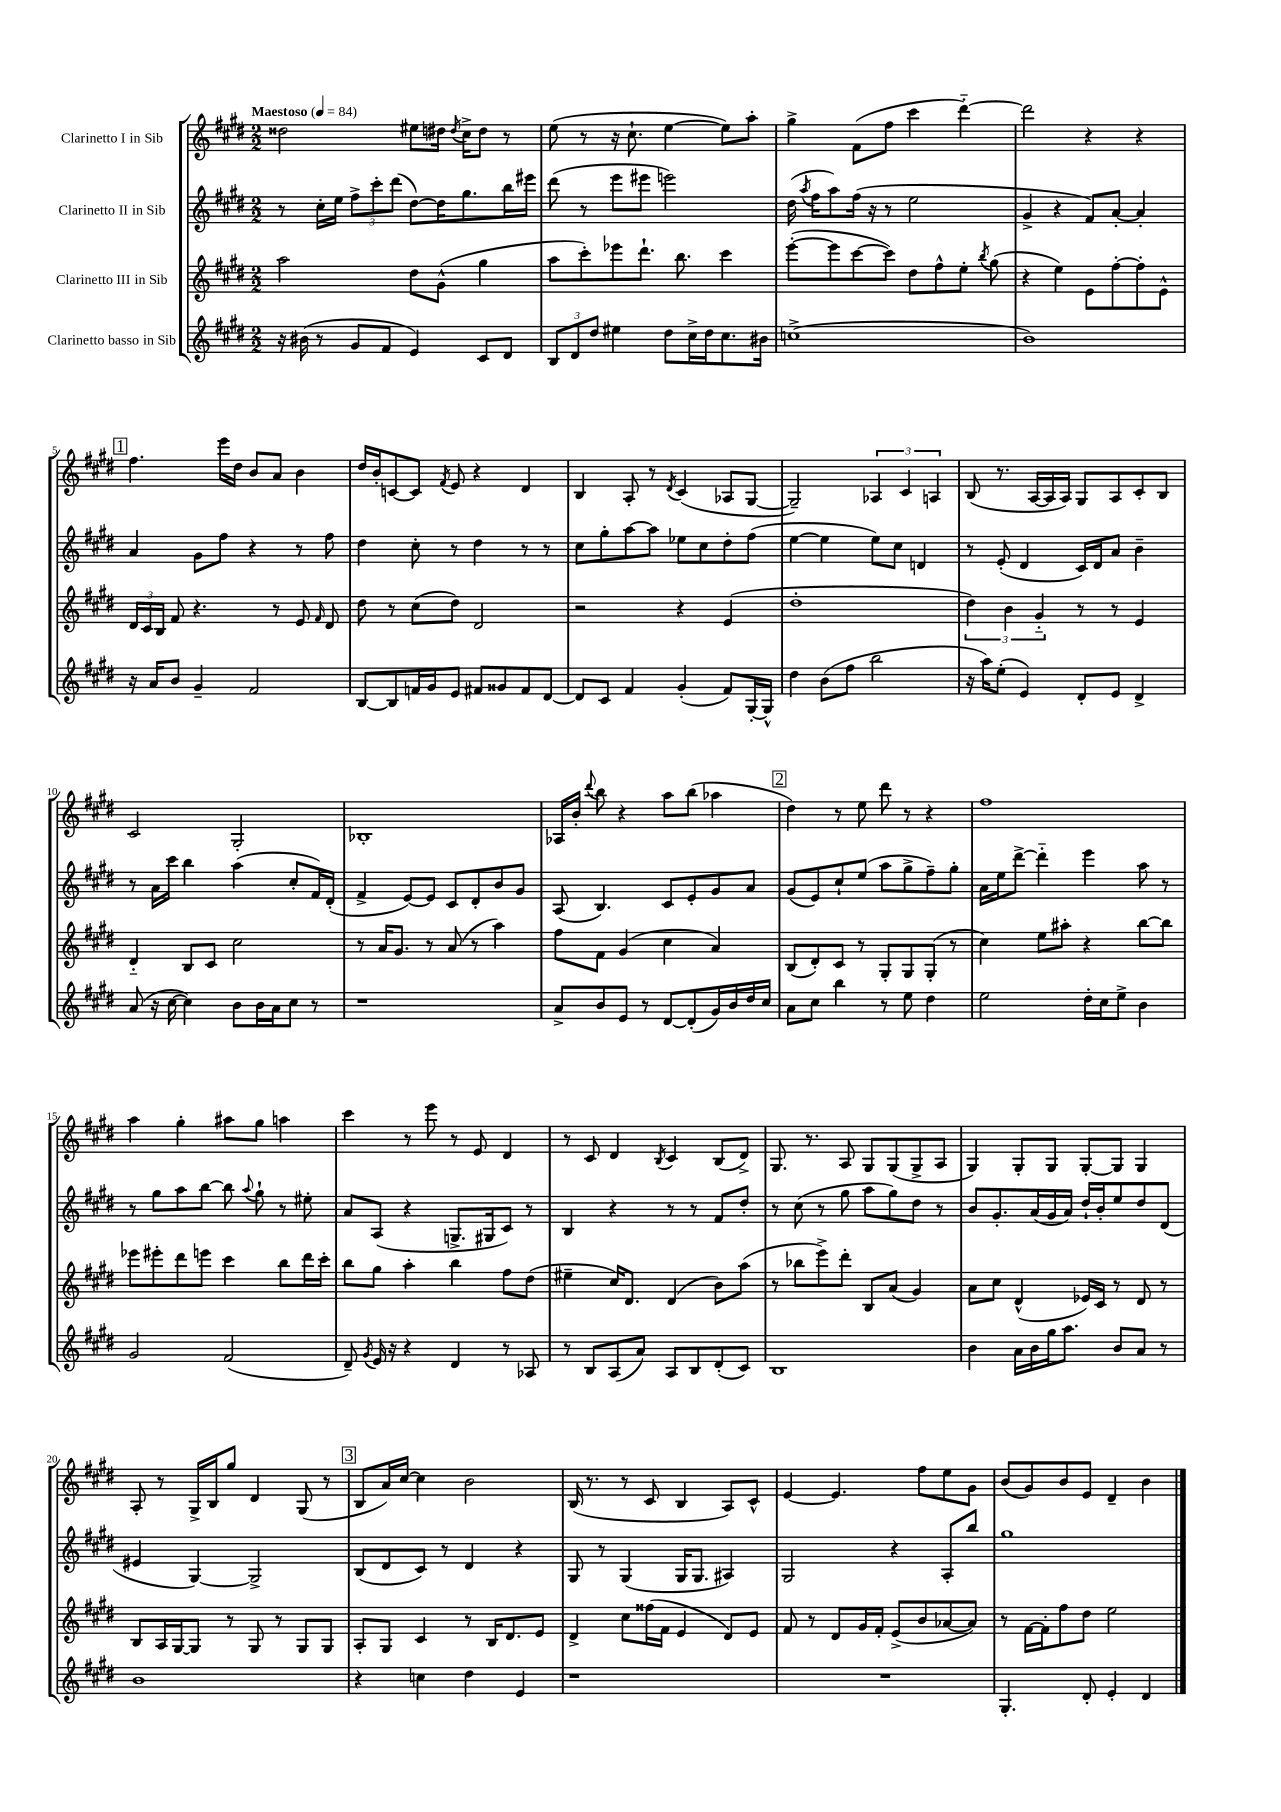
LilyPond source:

<<
\new StaffGroup <<
\new Staff = "s0" \with { instrumentName = "Clarinetto I in Sib" } {
    \clef treble \key e \major \numericTimeSignature \time 2/2 \tempo "Maestoso" 4 = 84
    \autoBeamOff disis''2 eis''8[ dis''16] \acciaccatura { dis''8 } cis''16[-> dis''8] r8 |
    e''8( r8 r16 cis''8.-! e''4~ e''8[) a''8]-. |
    gis''4-> fis'8[( fis''8] cis'''4 dis'''4~-_) |
    dis'''2 r4 r4 |
    \mark \markup { \box "1" } fis''4. e'''16[ dis''16] b'8[ a'8] b'4 |
    dis''16[ b'16-. c'8~ c'8] \acciaccatura { fis'8 } e'8 r4 dis'4 |
    b4 a8-. r8 \acciaccatura { dis'8 } cis'4( aes8[ gis8]~ |
    gis2--) \tuplet 3/2 { aes4 cis'4 a4 } |
    b8( r8. a16[~ a16 a16]) gis8[ a8 cis'8-. b8] |
    cis'2 gis2-. |
    bes1-. |
    aes16[ b'16]-. \appoggiatura { dis'''8 } b''8 r4 a''8[ b''8]( aes''4 |
    \mark \markup { \box "2" } dis''4) r8 e''8 dis'''8 r8 r4 |
    fis''1 |
    a''4 gis''4-. ais''8[ gis''8] a''4 |
    cis'''4 r8 e'''8 r8 e'8 dis'4 |
    r8 cis'8 dis'4 \acciaccatura { b8 } cis'4 b8[( dis'8]->) |
    gis8. r8. a8 gis8[ gis8( gis8-> a8] |
    gis4) gis8[-. gis8] gis8[~-. gis8] gis4 |
    a8-. r8 gis16[-> b16 gis''8] dis'4 gis8( r8 |
    \mark \markup { \box "3" } b8[ a'16) cis''16]~ cis''4 b'2 |
    b16( r8. r8 cis'8 b4 a8[) cis'8]-^ |
    e'4~ e'4. fis''8[ e''8 gis'8] |
    b'8[( gis'8) b'8 e'8] dis'4-- b'4 \bar "|." |
}
\new Staff = "s1" \with { instrumentName = "Clarinetto II in Sib" } {
    \clef treble \key e \major \numericTimeSignature \time 2/2
    \autoBeamOff r8 cis''16[-. e''16] \tuplet 3/2 { fis''8[-> cis'''8-. dis'''8]( } dis''8[~) dis''16 gis''8. b''16 eis'''16] |
    dis'''8( r8 e'''8[ eis'''8] e'''2) |
    dis''16( \acciaccatura { a''8 } fis''16[ a''8) fis''16]( r16 r8 e''2 |
    gis'4-> r4 fis'8[) a'8]~-. a'4-. |
    \mark \markup { \box "1" } a'4 gis'8[ fis''8] r4 r8 fis''8 |
    dis''4 cis''8-. r8 dis''4 r8 r8 |
    cis''8[ gis''8-. a''8~ a''8] ees''8[ cis''8 dis''8-. fis''8]( |
    e''4~ e''4 e''8[) cis''8] d'4 |
    r8 e'8-.( dis'4 cis'16[) dis'16 a'8] b'4-- |
    r8 a'16[ cis'''16] b''4 a''4( cis''8[-. fis'16) dis'16]-.( |
    fis'4-> e'8[~) e'8] cis'8[ dis'8-. b'8 gis'8] |
    a8( b4.) cis'8[ e'8-. gis'8 a'8] |
    \mark \markup { \box "2" } gis'8[( e'8) cis''8-! e''8]( a''8[ gis''8-> fis''8--) gis''8]-. |
    a'16[ e''16 dis'''8]~-> dis'''4-_ e'''4 a''8 r8 |
    r8 gis''8[ a''8 b''8]~ b''8 \appoggiatura { a''8 } gis''8-! r8 eis''8-. |
    a'8[ a8]( r4 g8.[-> gis16 cis'8]) r8 |
    b4 r4 r8 r8 fis'8[ dis''8]-. |
    r8 cis''8( r8 gis''8 a''8[ gis''8) dis''8] r8 |
    b'8[ gis'8.-. a'16( gis'16 a'16]) dis''16[-! b'16-. e''8 dis''8 dis'8]( |
    eis'4 gis4~) gis2-> |
    \mark \markup { \box "3" } b8[( dis'8 cis'8]) r8 dis'4 r4 |
    gis8 r8 gis4( gis16[ gis8.] ais4) |
    gis2 r4 a8[-. b''8] |
    gis''1 \bar "|." |
}
\new Staff = "s2" \with { instrumentName = "Clarinetto III in Sib" } {
    \clef treble \key e \major \numericTimeSignature \time 2/2
    \autoBeamOff a''2 dis''8[ gis'8]-^( gis''4 |
    a''8[ cis'''8-.) ees'''8 dis'''8.]-! b''8. cis'''4 |
    e'''8[~-.( e'''8 cis'''8~ cis'''8]) dis''8[ fis''8-^ e''8]-. \acciaccatura { b''8 } gis''8( |
    r4 e''4) e'8[ fis''8~-. fis''8-. e'8]-^ |
    \mark \markup { \box "1" } \tuplet 3/2 { dis'16[ cis'16 b16] } fis'8 r4. r8 e'8 \grace { fis'16 } dis'8 |
    dis''8 r8 cis''8[( dis''8]) dis'2 |
    r2 r4 e'4( |
    dis''1-. |
    \tuplet 3/2 { dis''4) b'4 gis'4-_ } r8 r8 e'4 |
    dis'4-_ b8[ cis'8] cis''2 |
    r8 a'16[ gis'8.] r8 a'8( r8 a''4) |
    fis''8[ fis'8] gis'4( cis''4 a'4) |
    \mark \markup { \box "2" } b8[( dis'8-.) cis'8] r8 gis8[-. gis8 gis8]-.( r8 |
    cis''4) e''8[ ais''8]-. r4 b''8[~ b''8] |
    ees'''8[ eis'''8-. dis'''8 e'''8] cis'''4 b''8[ dis'''16 cis'''16]-. |
    b''8[ gis''8] a''4-. b''4 fis''8[ dis''8]( |
    eis''4-- cis''16[) dis'8.] dis'4( b'8[) a''8]( |
    r8 bes''8[ e'''8->) dis'''8]-. b8[ a'8]( gis'4) |
    a'8[ cis''8] dis'4-^( ees'16[) cis'16] r8 dis'8 r8 |
    b8[ a16 gis16~ gis8] r8 gis8 r8 gis8[ gis8] |
    \mark \markup { \box "3" } a8[-. gis8] cis'4 r8 b16[ dis'8. e'8] |
    dis'4-> cis''8[ fisis''16( fis'16] e'4 dis'8[) e'8] |
    fis'8 r8 dis'8[ gis'16 fis'16]-. e'8[->( b'8 aes'8~ aes'8]) |
    r8 fis'16[~ fis'16-. fis''8 dis''8] e''2 \bar "|." |
}
\new Staff = "s3" \with { instrumentName = "Clarinetto basso in Sib" } {
    \clef treble \key e \major \numericTimeSignature \time 2/2
    \autoBeamOff r16 bis'16( r8 gis'8[ fis'8] e'4) cis'8[ dis'8] |
    \tuplet 3/2 { b8[ dis'8 dis''8] } eis''4 dis''8[ cis''16-> dis''16 cis''8. bis'16] |
    c''1->( |
    b'1) |
    \mark \markup { \box "1" } r16 a'16[ b'8] gis'4-- fis'2 |
    b8[~ b8 f'16 gis'16 e'8] fis'8[ gisis'8 fis'8 dis'8]~ |
    dis'8[ cis'8] fis'4 gis'4-.( fis'8[) gis16~-. gis16]-^ |
    dis''4 b'8[( fis''8] b''2 |
    r16 a''16[) e''8]-.( e'4) dis'8[-. e'8] dis'4-> |
    a'8( r16 cis''16~ cis''4) b'8[ b'16 a'16 cis''8] r8 |
    r1 |
    a'8[-> b'8 e'8] r8 dis'8[~ dis'8-.( gis'16) b'16 dis''16 cis''16] |
    \mark \markup { \box "2" } a'8[ cis''8] b''4 r8 e''8 dis''4 |
    e''2 dis''16[-. cis''16 e''8]-> b'4 |
    gis'2 fis'2( |
    dis'8--) \acciaccatura { gis'8 } e'16 r16 r4 dis'4 r8 aes8 |
    r8 b8[ a8( a'8]) a8[ b8 dis'8-.( cis'8]) |
    b1 |
    b'4 a'16[ b'16 gis''16 a''8.] b'8[ a'8] r8 |
    b'1 |
    \mark \markup { \box "3" } r4 c''4 dis''4 e'4 |
    r1 |
    R1 |
    gis4.-. dis'8-. e'4-. dis'4 \bar "|." |
}
>>
>>
